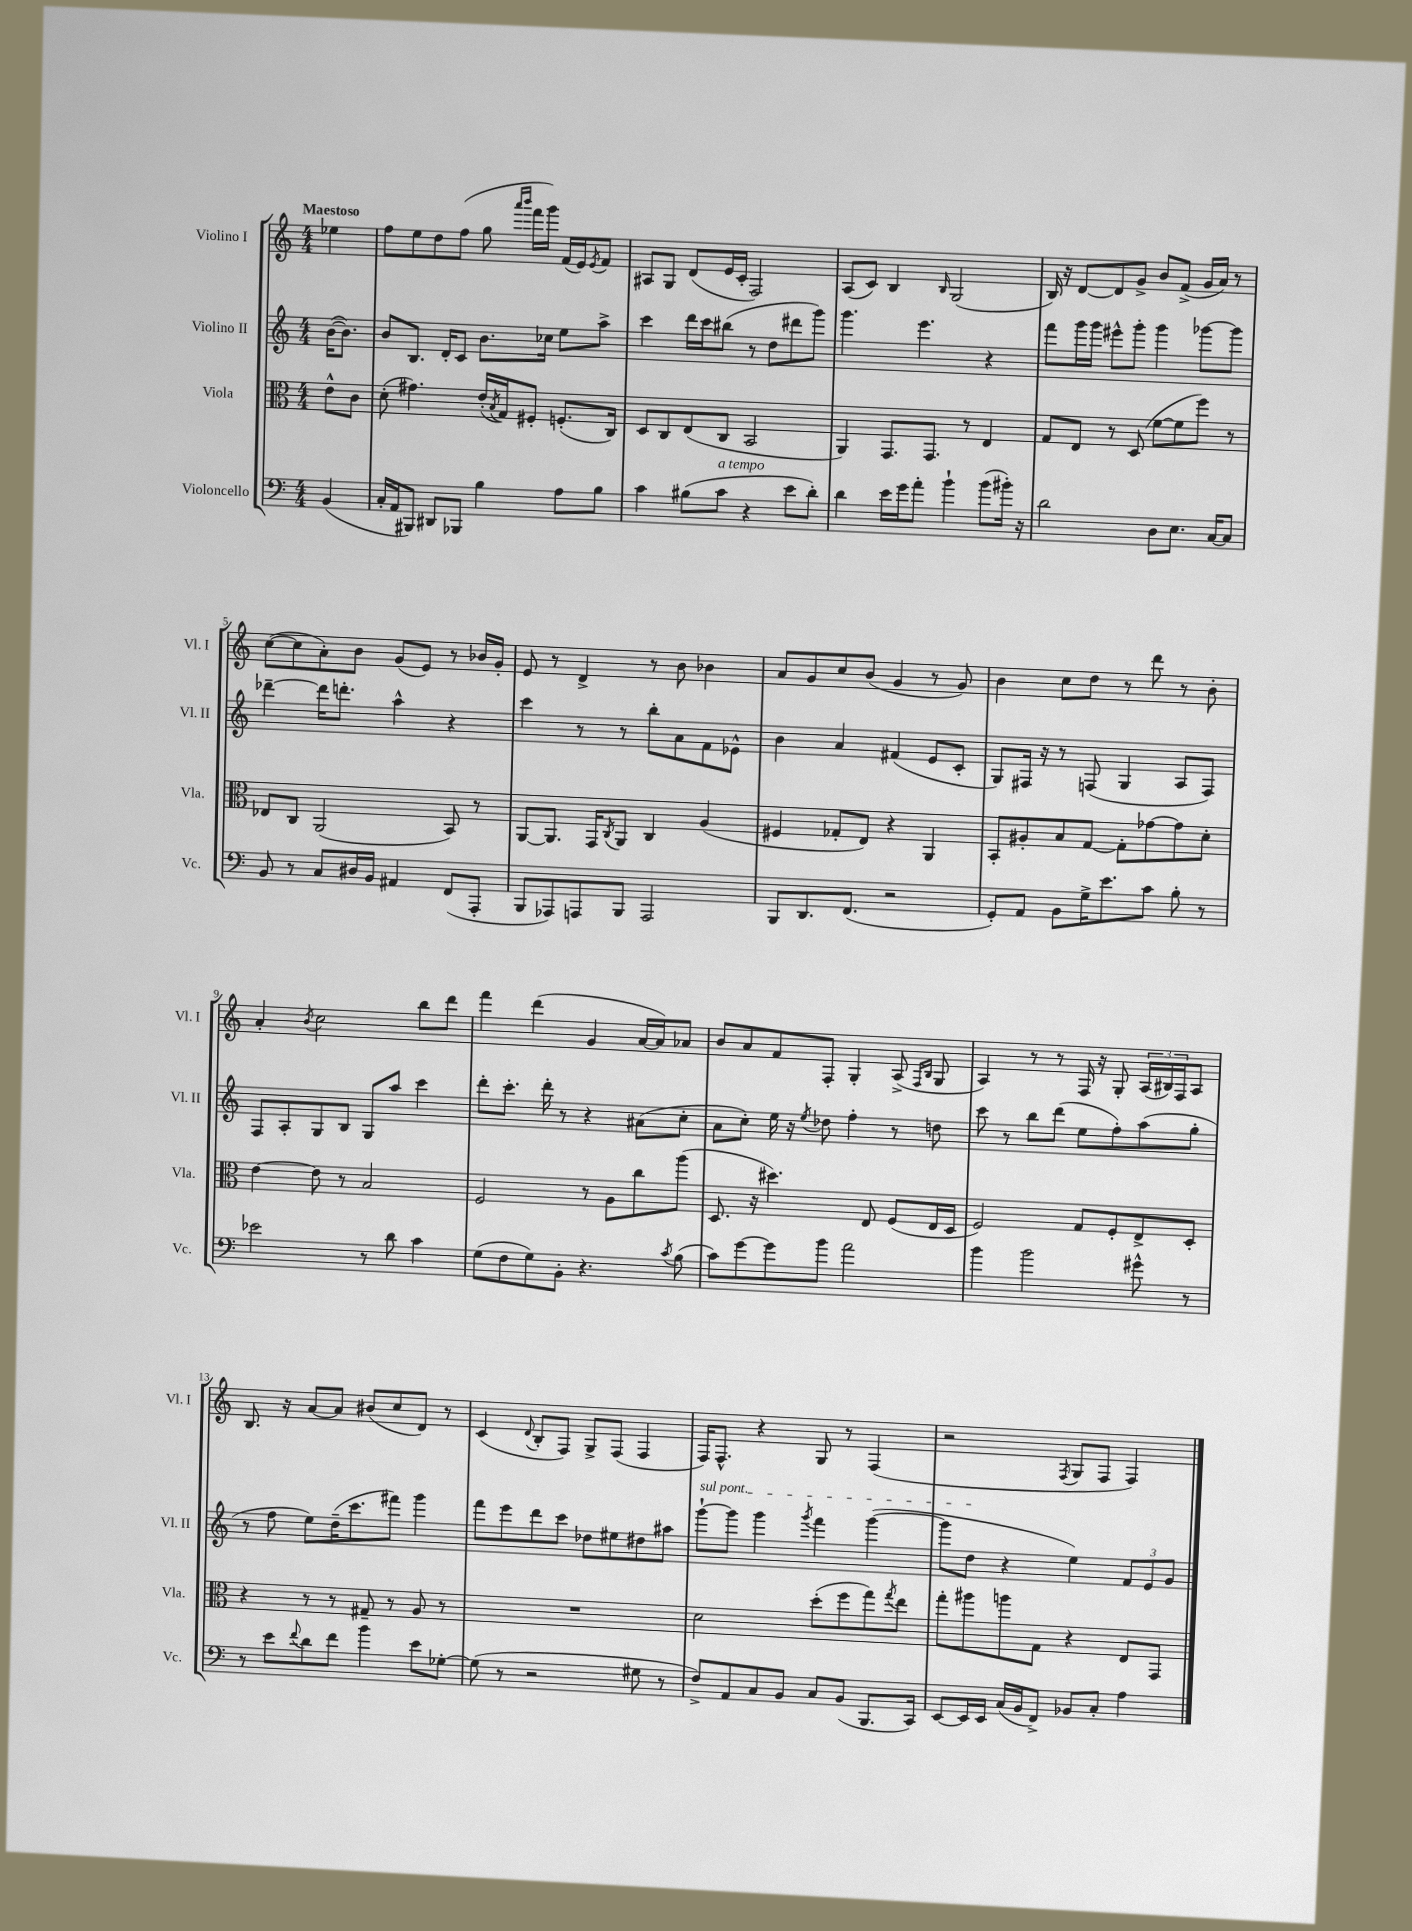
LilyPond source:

<<
\new StaffGroup <<
\new Staff = "s0" \with { instrumentName = "Violino I" shortInstrumentName = "Vl. I" } {
    \clef treble \key c \major \numericTimeSignature \time 4/4 \partial 4 \tempo "Maestoso"
    ees''4 |
    f''8 e''8 d''8 f''8( g''8 \grace { a'''16 b'''16 } f'''16 g'''16) f'16( e'16) \acciaccatura { e'8 } f'8 |
    ais8 g8 d'8( e'16 c'16-. f2) |
    a8( c'8) b4 \grace { b16 } g2( |
    b16) r16 d'8~ d'8 g'8-> b'8 f'8->( g'16 a'16) r8 |
    c''8~( c''8 a'8-.) b'8 g'8( e'8) r8 bes'16 g'16-. |
    e'8 r8 d'4-> r8 b'8 bes'4 |
    a'8 g'8 c''8 b'8( g'4 r8 g'8) |
    b'4 c''8 d''8 r8 d'''8 r8 b'8-. |
    a'4-. \acciaccatura { b'8 } c''2 b''8 d'''8 |
    f'''4 d'''4( g'4 a'16~ a'16) aes'8 |
    b'8 a'8 f'8 f8-. g4-. a8->( \grace { f16 b16 } g8 |
    a4) r8 r8 f16 r16 g8-. \tuplet 3/2 { a16( bis16) f16 } a8 |
    b8. r16 a'8~ a'8 bis'8( c''8 d'8) r8 |
    c'4( \appoggiatura { d'8 } b8-. f8) g8-> f8( f4 |
    f16) f8.-^ r4 g8 r8 f4( |
    r2 \acciaccatura { f8 } g8 f8 f4) \bar "|." |
}
\new Staff = "s1" \with { instrumentName = "Violino II" shortInstrumentName = "Vl. II" } {
    \clef treble \key c \major \numericTimeSignature \time 4/4 \partial 4
    b'16~( b'8.) |
    b'8 b8. d'16-. c'8 b'8. ces''16 e''8 a''8-> |
    c'''4 d'''16 c'''16 bis''8( r8 d''8 dis'''8 g'''8) |
    g'''4. e'''4. r4 |
    f'''8 g'''16 g'''16 eis'''8-^ g'''8-. g'''4 ges'''8~ ges'''8 |
    des'''4~-- des'''16 d'''8.-. a''4-^ r4 |
    c'''4 r8 r8 b''8-. a'8 f'8 ees'8-^ |
    b'4 a'4 fis'4( e'8 c'8-. |
    g8) fis16 r16 r8 f8( g4 a8 f8) |
    f8 a8-. g8 b8 g8 a''8 c'''4 |
    d'''8-. c'''8.-. d'''16-. r8 r4 ais'8( c''8-. |
    a'8 c''8-.) e''16 r16 \acciaccatura { e''8 } des''8 f''4-. r8 d''8 |
    c'''8 r8 b''8 d'''8( e''8 f''8-.) a''8( g''8-. |
    r8 f''8 e''8) d''16--( c'''8. fis'''8) g'''4 |
    f'''8 e'''8 d'''8 c'''8 des''8 eis''8 dis''8 ais''8 |
    \once \override TextSpanner.bound-details.left.text = \markup { \italic "sul pont." } g'''8~-!\startTextSpan g'''8 g'''4 \acciaccatura { g'''8 } f'''4 g'''4~( |
    g'''8 d''8\stopTextSpan r4 e''4) \tuplet 3/2 { f'8 e'8 g'8 } \bar "|." |
}
\new Staff = "s2" \with { instrumentName = "Viola" shortInstrumentName = "Vla." } {
    \clef alto \key c \major \numericTimeSignature \time 4/4 \partial 4
    e'8-^ c'8 |
    d'8-.( gis'4.) e'16-.( \acciaccatura { b8 } g16) fis8-. f8.-.( c16) |
    d8 c8 e8( c8 b,2 |
    a,4) g,8. g,8. r8 e4 |
    g8 e8 r8 d8( f'8~ f'8 f''8) r8 |
    ees8 c8 a,2( b,8) r8 |
    a,8~ a,8. g,16 \acciaccatura { c8 } a,8 c4 a4( |
    fis4 ges8-. e8) r4 a,4 |
    b,8-. ais8-. b8 g8~ g8-. ges'8~ ges'8 d'8-. |
    e'4~ e'8 r8 b2 |
    f2 r8 a8 c''8 a''8( |
    d8. r16 dis''4.) e8 f8( e16 d16 |
    f2) g8 f8-. e8-> d8-. |
    r4 r8 r8 gis8-- r8 a8 r8 |
    R1 |
    d'2 d''8-.( f''8 g''8) \acciaccatura { g''8 } e''8 |
    g''8-. ais''8 a''8 g8 r4 e8 g,8 \bar "|." |
}
\new Staff = "s3" \with { instrumentName = "Violoncello" shortInstrumentName = "Vc." } {
    \clef bass \key c \major \numericTimeSignature \time 4/4 \partial 4
    b,4( |
    c16-. a,16 bis,,8) dis,8 bes,,8 b4 a8 b8 |
    c'4 bis8( c'8^\markup { \italic "a tempo" } r4 e'8 d'8-.) |
    d'4 e'16 g'16 a'8-. b'4-! b'8( bis'16-.) r16 |
    d'2 d8 e8. c16~ c8 |
    b,8 r8 c8 dis16 b,16 ais,4 f,8( a,,8-. |
    b,,8 aes,,8) a,,8 b,,8 a,,2 |
    b,,8 d,8. f,8.( r2 |
    g,8-.) a,8 b,8 g16-> e'8. c'8 b8-. r8 |
    ees'2 r8 d'8 c'4 |
    g8( f8 g8) b,8-. r4. \acciaccatura { c'8 } b8( |
    c'8) g'8~ g'8 b'8 a'2 |
    b'4 b'2 gis'8-^ r8 |
    r8 e'8 \appoggiatura { f'8 } d'8 f'8 b'4 e'8 ges8~-. |
    ges8( r8 r2 gis8 r8 |
    f8->) a,8 c8 b,8 c8 b,8( b,,8. c,16) |
    e,8~ e,16 e,16 c16( b,16 f,8->) bes,8 c8-. a4 \bar "|." |
}
>>
>>
